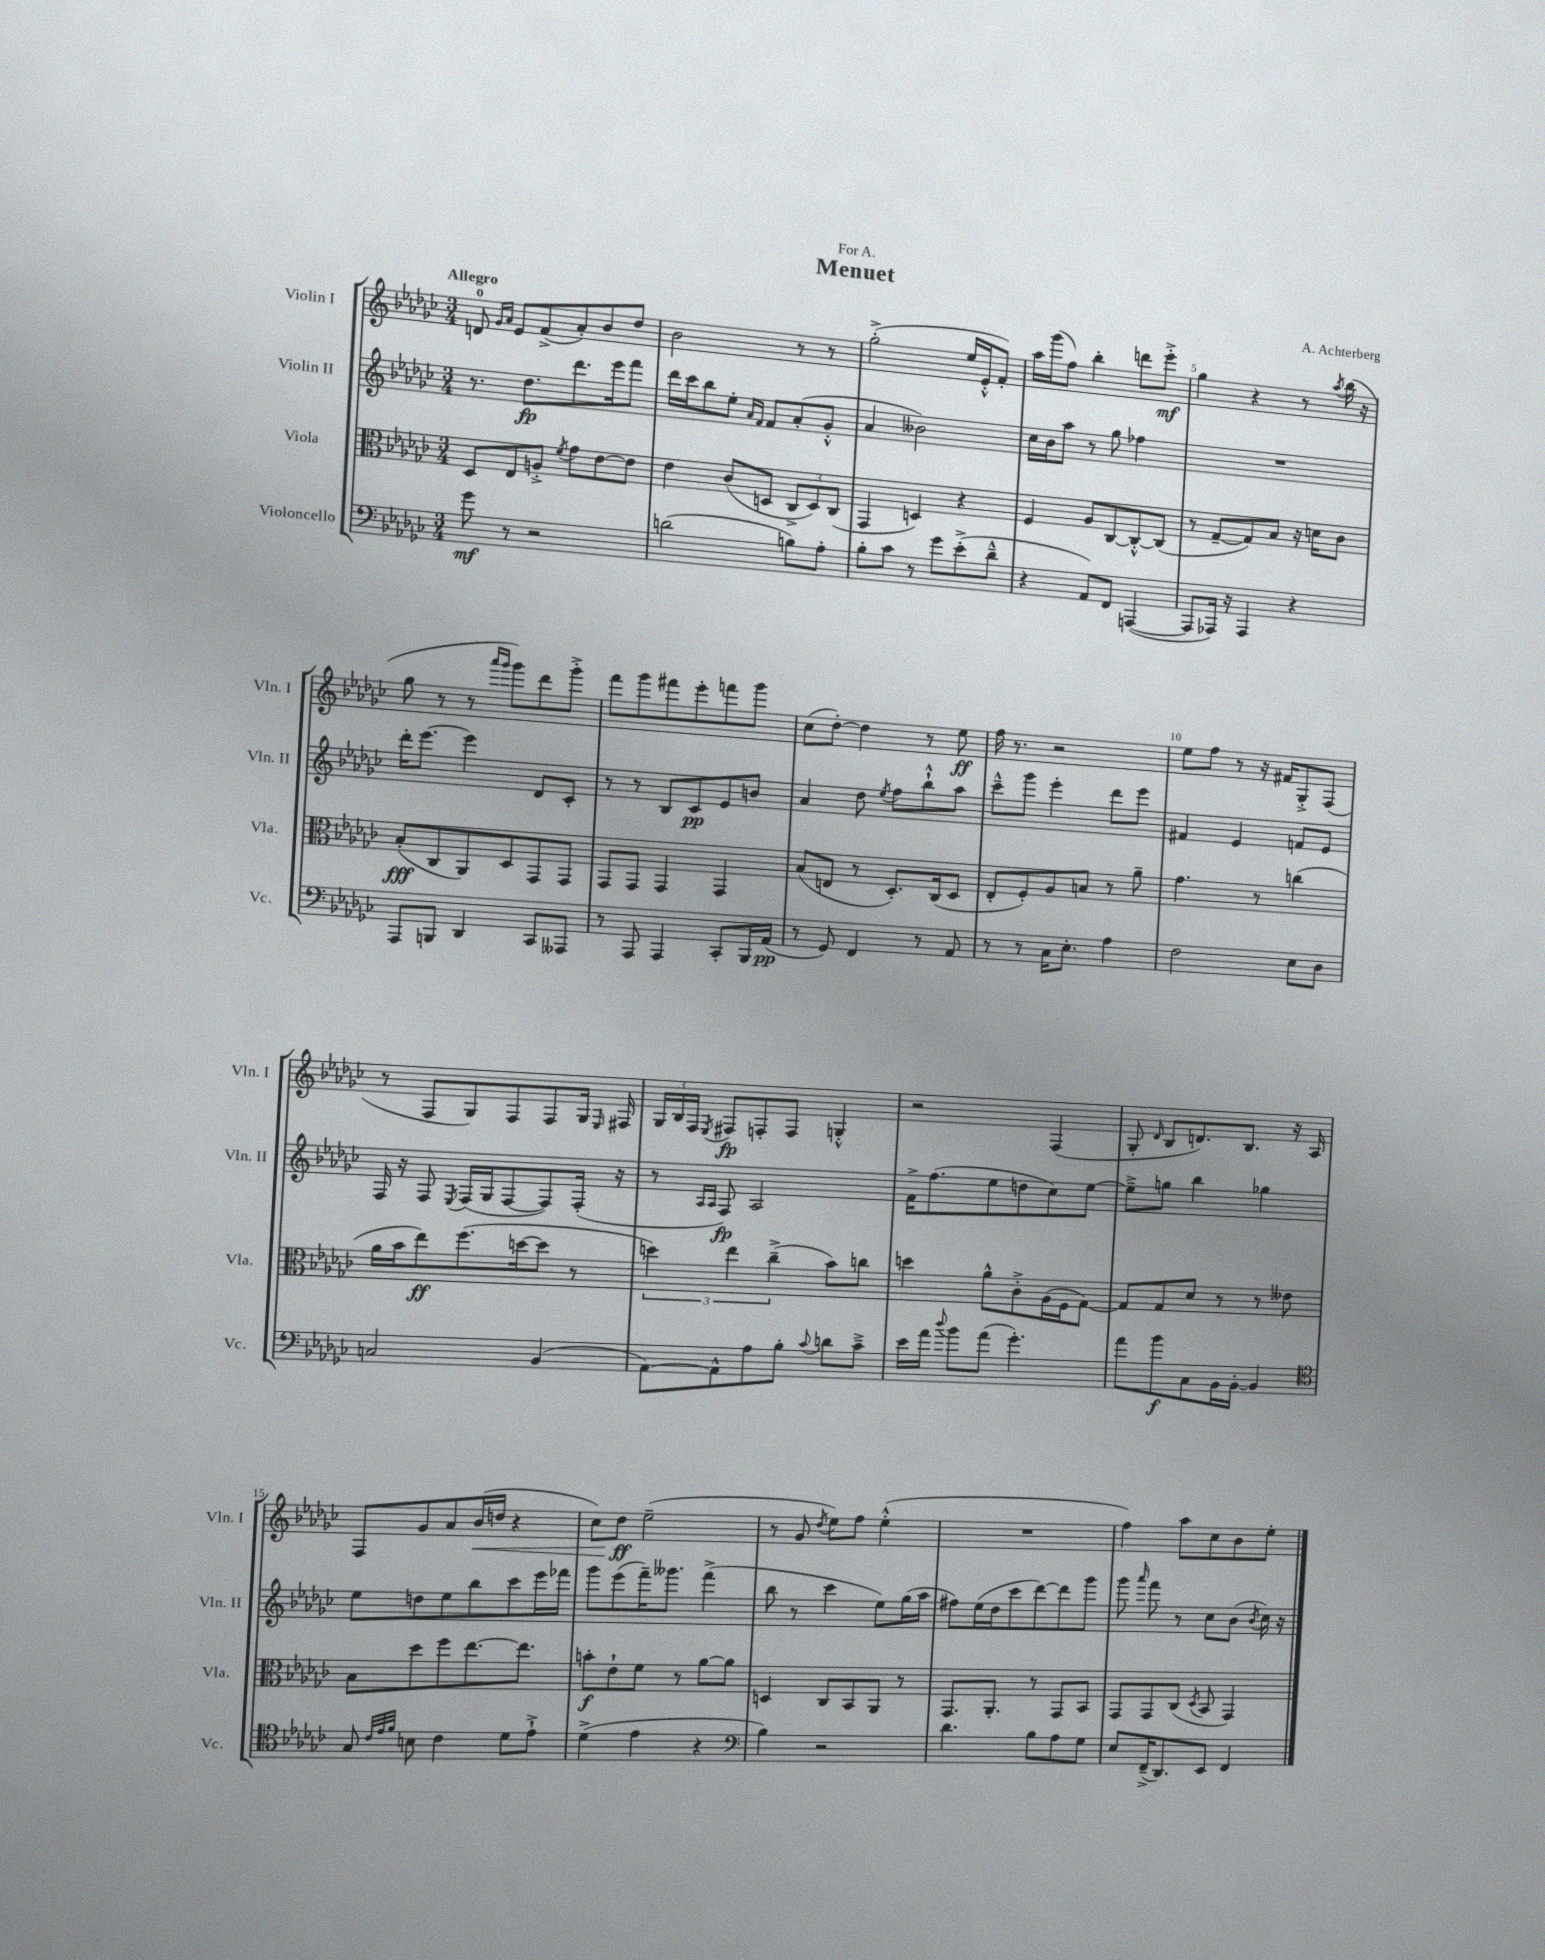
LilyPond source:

\header { title = "Menuet" composer = "A. Achterberg" dedication = "For A." }
<<
\new StaffGroup <<
\new Staff = "s0" \with { instrumentName = "Violin I" shortInstrumentName = "Vln. I" } {
    \clef treble \key ges \major \numericTimeSignature \time 3/4 \tempo "Allegro"
    \autoBeamOff d'8-0 \grace { ges'16[ aes'16] } ees'8[ f'8->( aes'8-.) bes'8 des''8] |
    bes'2 r8 r8 |
    ges''2-.->( ees''16[ ees'16-.-^ f'8]-.) |
    aes''16[ ges'''16( f''8]) bes''4-. d'''8[ ees'''8]-.->\mf |
    ges''4 r4 r8 \acciaccatura { aes''8 } bes''16( r16 |
    ges''8 r8 r8 \grace { aes'''16[ ges'''16] } ges'''8[) des'''8 ges'''8]-.-> |
    f'''8[ ges'''8 fis'''8 ees'''8-. f'''8 ges'''8] |
    ces''8[( des''8]~-.) des''4 r8 ees''8\ff |
    f''16 r8. r2 |
    ees''8[ f''8] r8 r16 fis'16[ ges8-.-> f8]( |
    r8 f8[ ges8) f8 f8 ges16] \grace { ees16 } fis16 |
    \tuplet 3/2 { ges16[ bes16 f16] } \acciaccatura { ees8 } fis8[\fp f8-. f8] g4-.-^ |
    r2 f4( |
    ges8-. \grace { des'16 } bes8[ d'8.) bes8.] r16 aes16 |
    f8[ ges'8 aes'8 bes'16\<( d''16] r4 |
    ces''8[) des''8]\ff\! ees''2--( |
    r8 ges'8 \acciaccatura { des''8 } ees''8[) f''8] ees''4-.-^( |
    R2. |
    f''4) aes''8[ ces''8 bes'8 ees''8]-. \bar "|." |
}
\new Staff = "s1" \with { instrumentName = "Violin II" shortInstrumentName = "Vln. II" } {
    \clef treble \key ges \major \numericTimeSignature \time 3/4
    \autoBeamOff r8. des''8.[\fp des'''8. ees'''16 f'''8] |
    des'''16[ ces'''16 bes''8 ees''8]-. \grace { aes'16[ f'16] } f'8[ aes'8-.( ges'8]-.-^ |
    aes'4 beses'2) |
    ces''16[ bes'16 aes''8] r8 ges''8 fes''4 |
    R2. |
    des'''16[-. ees'''8.]~ ees'''4 des'8[ ces'8]-. |
    r8 r8 bes8[ ces'8\pp ees'8 b'8] |
    aes'4 des''8 \acciaccatura { ees''8 } f''8[ bes''8-!-^ aes''8] |
    ces'''8[---^ ges'''8] ees'''4-. des'''8[ ees'''8] |
    fis'4 ees'4 f'8[ ees'8] |
    f16 r16 f8 \acciaccatura { ees8 } f16[( ges16 f8~ f8) f16]-.( r16 |
    r8 \grace { aes16[ aes16] } f8\fp) aes2 |
    f'16[-> f''8.( ees''8 d''8 ces''8) ees''8]~ |
    ees''8[---> g''8] bes''4 ges''4 |
    ees''8[ d''8 ees''8 bes''8 ces'''8 ees'''16 fes'''16] |
    ges'''8[ ees'''8( f'''16--) geses'''8.] f'''4->( |
    bes''8 r8 ces'''4 ees''8[) ges''16( aes''16] |
    fis''8[) ees''16( des''16 ces'''8 des'''8~) des'''8 ges'''8] |
    ges'''8 \grace { aes'''16 } f'''8 r8 ces''8[ bes'8]( \acciaccatura { bes'8 } ces''16) r16 \bar "|." |
}
\new Staff = "s2" \with { instrumentName = "Viola" shortInstrumentName = "Vla." } {
    \clef alto \key ges \major \numericTimeSignature \time 3/4
    \autoBeamOff des8[ ees8 a8]-.-> \acciaccatura { f'8 } ges'8[ ees'8~ ees'8] |
    ees'4 ces'8[( d8] \tuplet 3/2 { ces8[-> d8) ces8]( } |
    ges,4 d4) r4 |
    f4 aes8[ ces8~ ces8~-.-^ ces8]( |
    r8 ges8[~-- ges8) bes8] r16 d'16[ ces'8] |
    bes8[-.\fff( ces8 aes,8) des8 ges,8 ges,8] |
    ges,8[ ges,8] ges,4 ges,4 |
    bes8[( e8] r8 des8.[-.) ces16( des8] |
    ees8[-. f8-.) aes8 b8] r8 aes'8-- |
    ges'4. r8 c''4( |
    aes'16[ bes'16 ees''8\ff) f''8.( d''16~ d''8] r8 |
    \tuplet 3/2 { d''4) ees''4 ces''4--->( } bes'8[) c''8] |
    d''4 aes'8[-^ ces'8-.-> aes16( f16 ges8]~) |
    ges8[ ges8 des'8] r8 r8 eeses'8 |
    bes8[ des''8 f''8 ees''8.~ ees''8.] |
    b'8[-.\f ees'8-! f'8] r8 aes'8[~ aes'8] |
    d4 ces8[ bes,8 aes,8] r8 |
    ges,8.[ aes,8.]-. r8 ges,8[ bes,8] |
    ges,8[ ges,8 ces8]( \acciaccatura { des8 } bes,8 ges,4) \bar "|." |
}
\new Staff = "s3" \with { instrumentName = "Violoncello" shortInstrumentName = "Vc." } {
    \clef bass \key ges \major \numericTimeSignature \time 3/4
    \autoBeamOff ges'8\mf r8 r2 |
    d'2( b8[) aes8]-. |
    bes8[-. ces'8] r8 ges'8[ ees'8-.->( des'8]---^ |
    r4 aes,8[) f,8] a,,4~( |
    a,,8[ aes,,16]) r16 aes,,4 r4 |
    aes,,8[ b,,8] des,4 ces,8[ aeses,,8] |
    r8 aes,,8 aes,,4 ces,8[-. bes,,16 aes,16]\pp( |
    r8 ges,8) f,4 r8 aes,8 |
    r8 r8 ces16[ ees8.]-. aes4 |
    f2 ees8[ des8] |
    c2 bes,4( |
    aes,8[~) aes,8-^ aes8 bes8]-. \appoggiatura { ces'8 } d'8[ ces'8]---> |
    ees'16[ aes'16] \appoggiatura { des''8 } bes'8[ aes'8]( ges'4.-.) |
    aes'8[ bes'8\f ces8 bes,16 bes,16]~-. bes,4 |
    \clef tenor ges8 \grace { ces'32[ ees'32 f'32] } b8 ces'4 des'8[ ees'8]-!-> |
    des'4->( ees'4 r4 |
    \clef bass bes4) r2 |
    des'4. bes8[ aes8 ges8] |
    ees8[ f,16--->( des,8.) ees,8] f,4 \bar "|." |
}
>>
>>
\layout { \context { \Score \override BarNumber.break-visibility = ##(#f #t #t) barNumberVisibility = #(every-nth-bar-number-visible 5) } }
